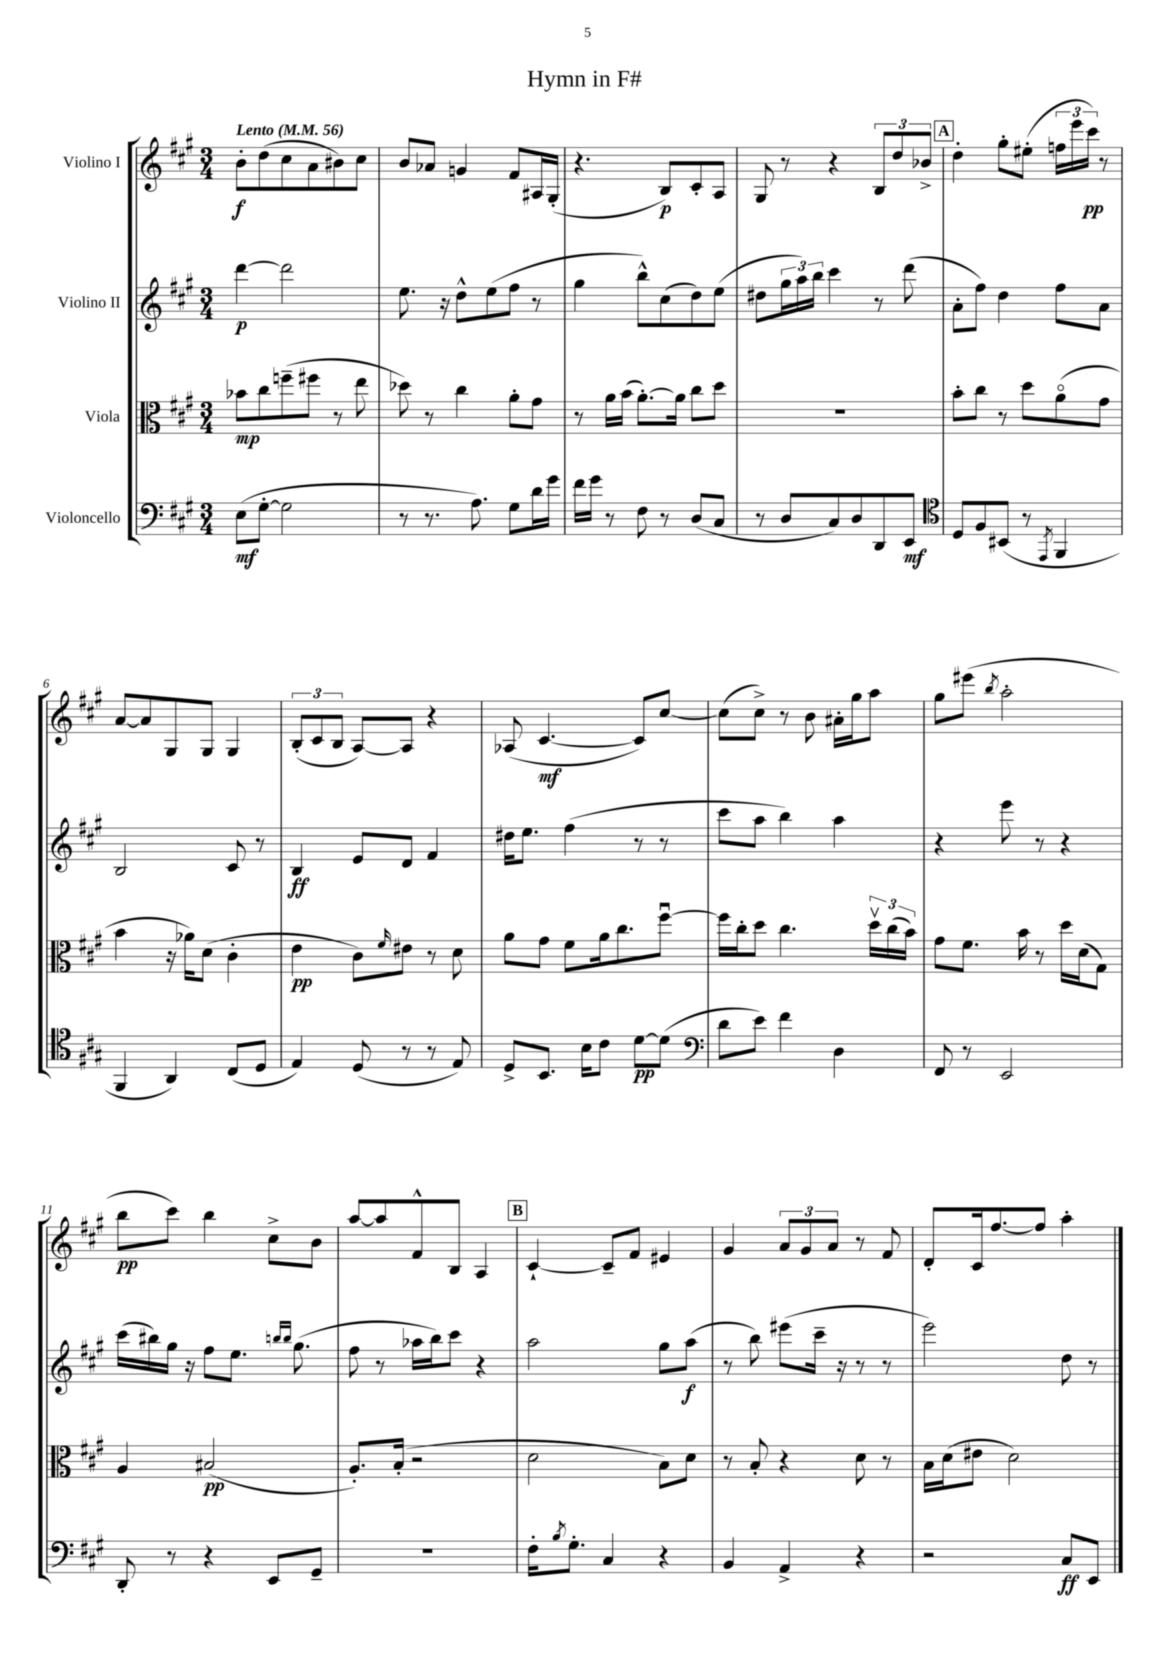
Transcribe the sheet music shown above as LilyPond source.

\header { title = "Hymn in F#" }
<<
\new StaffGroup <<
\new Staff = "s0" \with { instrumentName = "Violino I" } {
    \clef treble \key a \major \numericTimeSignature \time 3/4 \tempo "Lento" 4 = 56
    b'8-.\f d''8( cis''8 a'8 bis'8) cis''8 |
    b'8 aes'8 g'4 fis'8 ais16 gis16-.( |
    r4. b8\p) cis'8-. a8 |
    gis8 r8 r4 \tuplet 3/2 { b8 d''8 bes'8-> } |
    \mark \markup { \box "A" } d''4-. gis''8-. eis''8-.( \tuplet 3/2 { f''16 e'''16 cis'''16\pp) } r8 |
    a'8~ a'8 gis8 gis8 gis4 |
    \tuplet 3/2 { b8-.( cis'8 b8 } a8~) a8 r4 |
    aes8( cis'4.~\mf cis'8) cis''8~ |
    cis''8( cis''8->) r8 b'8 ais'16-. gis''16 a''8 |
    gis''8 eis'''8( \acciaccatura { b''8 } a''2-. |
    b''8\pp cis'''8) b''4 cis''8-> b'8 |
    a''8~ a''8 fis'8-^ b8 a4 |
    \mark \markup { \box "B" } cis'4~-! cis'8-- fis'8 eis'4 |
    gis'4 \tuplet 3/2 { a'8 gis'8 a'8 } r8 fis'8 |
    d'8-. cis'16 fis''8.~ fis''8 a''4-. \bar "|." |
}
\new Staff = "s1" \with { instrumentName = "Violino II" } {
    \clef treble \key a \major \numericTimeSignature \time 3/4
    d'''4~\p d'''2 |
    e''8. r16 d''8-^ e''8( fis''8 r8 |
    gis''4 b''8-^) cis''8( d''8) e''8( |
    dis''8 \tuplet 3/2 { gis''16 a''16) b''16 } cis'''4 r8 d'''8( |
    \mark \markup { \box "A" } a'8-. fis''8) d''4 fis''8 a'8 |
    b2 cis'8 r8 |
    b4\ff e'8 d'8 fis'4 |
    dis''16 e''8. fis''4( r8 r8 |
    cis'''8 a''8 b''4) a''4 |
    r4 e'''8 r8 r4 |
    cis'''16( bis''16) gis''16 r16 fis''8 e''8. \grace { b''16 b''16 } gis''8.( |
    fis''8 r8 aes''16 b''16) cis'''8 r4 |
    \mark \markup { \box "B" } a''2 gis''8 a''8\f( |
    r8 b''8) eis'''8( cis'''16-- r16 r8 r8 |
    e'''2) d''8 r8 \bar "|." |
}
\new Staff = "s2" \with { instrumentName = "Viola" } {
    \clef alto \key a \major \numericTimeSignature \time 3/4
    bes'8\mp cis''8 f''8--( fis''8 r8 e''8 |
    des''8) r8 cis''4 a'8-. gis'8 |
    r8 a'16 b'16( a'8.~-.) a'16 cis''8 d''8 |
    R2. |
    \mark \markup { \box "A" } b'8-. cis''8 r8 d''8 a'8\flageolet( gis'8 |
    b'4 r16 aes'16) d'8( cis'4-. |
    e'4\pp cis'8) \grace { fis'16 } eis'8 r8 d'8 |
    a'8 gis'8 fis'8 a'16 cis''8. fis''8~\downbow |
    fis''16 cis''16-. d''8 cis''4. \tuplet 3/2 { d''16\upbow cis''16( b'16) } |
    gis'8 fis'8. b'16 r8 d''16 d'16( gis8) |
    a4 bis2\pp( |
    a8.-.) b16-.( r2 |
    \mark \markup { \box "B" } d'2 b8) d'8 |
    r8 b8-. r4 d'8 r8 |
    b16 d'16( eis'8 d'2) \bar "|." |
}
\new Staff = "s3" \with { instrumentName = "Violoncello" } {
    \clef bass \key a \major \numericTimeSignature \time 3/4
    e8\mf( gis8~-. gis2 |
    r8 r8. a8.) gis8 d'16 gis'16 |
    fis'16 gis'16 r8 fis8 r8 d8( cis8 |
    r8 d8 cis8) d8 d,8 e,8\mf |
    \mark \markup { \box "A" } \clef tenor d8 fis8 bis,8( r8 \acciaccatura { e,8 } fis,4 |
    fis,4 a,4) cis8( d8 |
    e4) d8( r8 r8 e8) |
    d8-> b,8. b16 cis'8 d'8~\pp d'8( |
    \clef bass d'8 e'8) fis'4 d4 |
    fis,8 r8 e,2 |
    d,8-. r8 r4 e,8 gis,8-- |
    R2. |
    \mark \markup { \box "B" } fis16-. \acciaccatura { b8 } gis8.-. cis4 r4 |
    b,4 a,4-> r4 |
    r2 cis8\ff e,8 \bar "|." |
}
>>
>>
